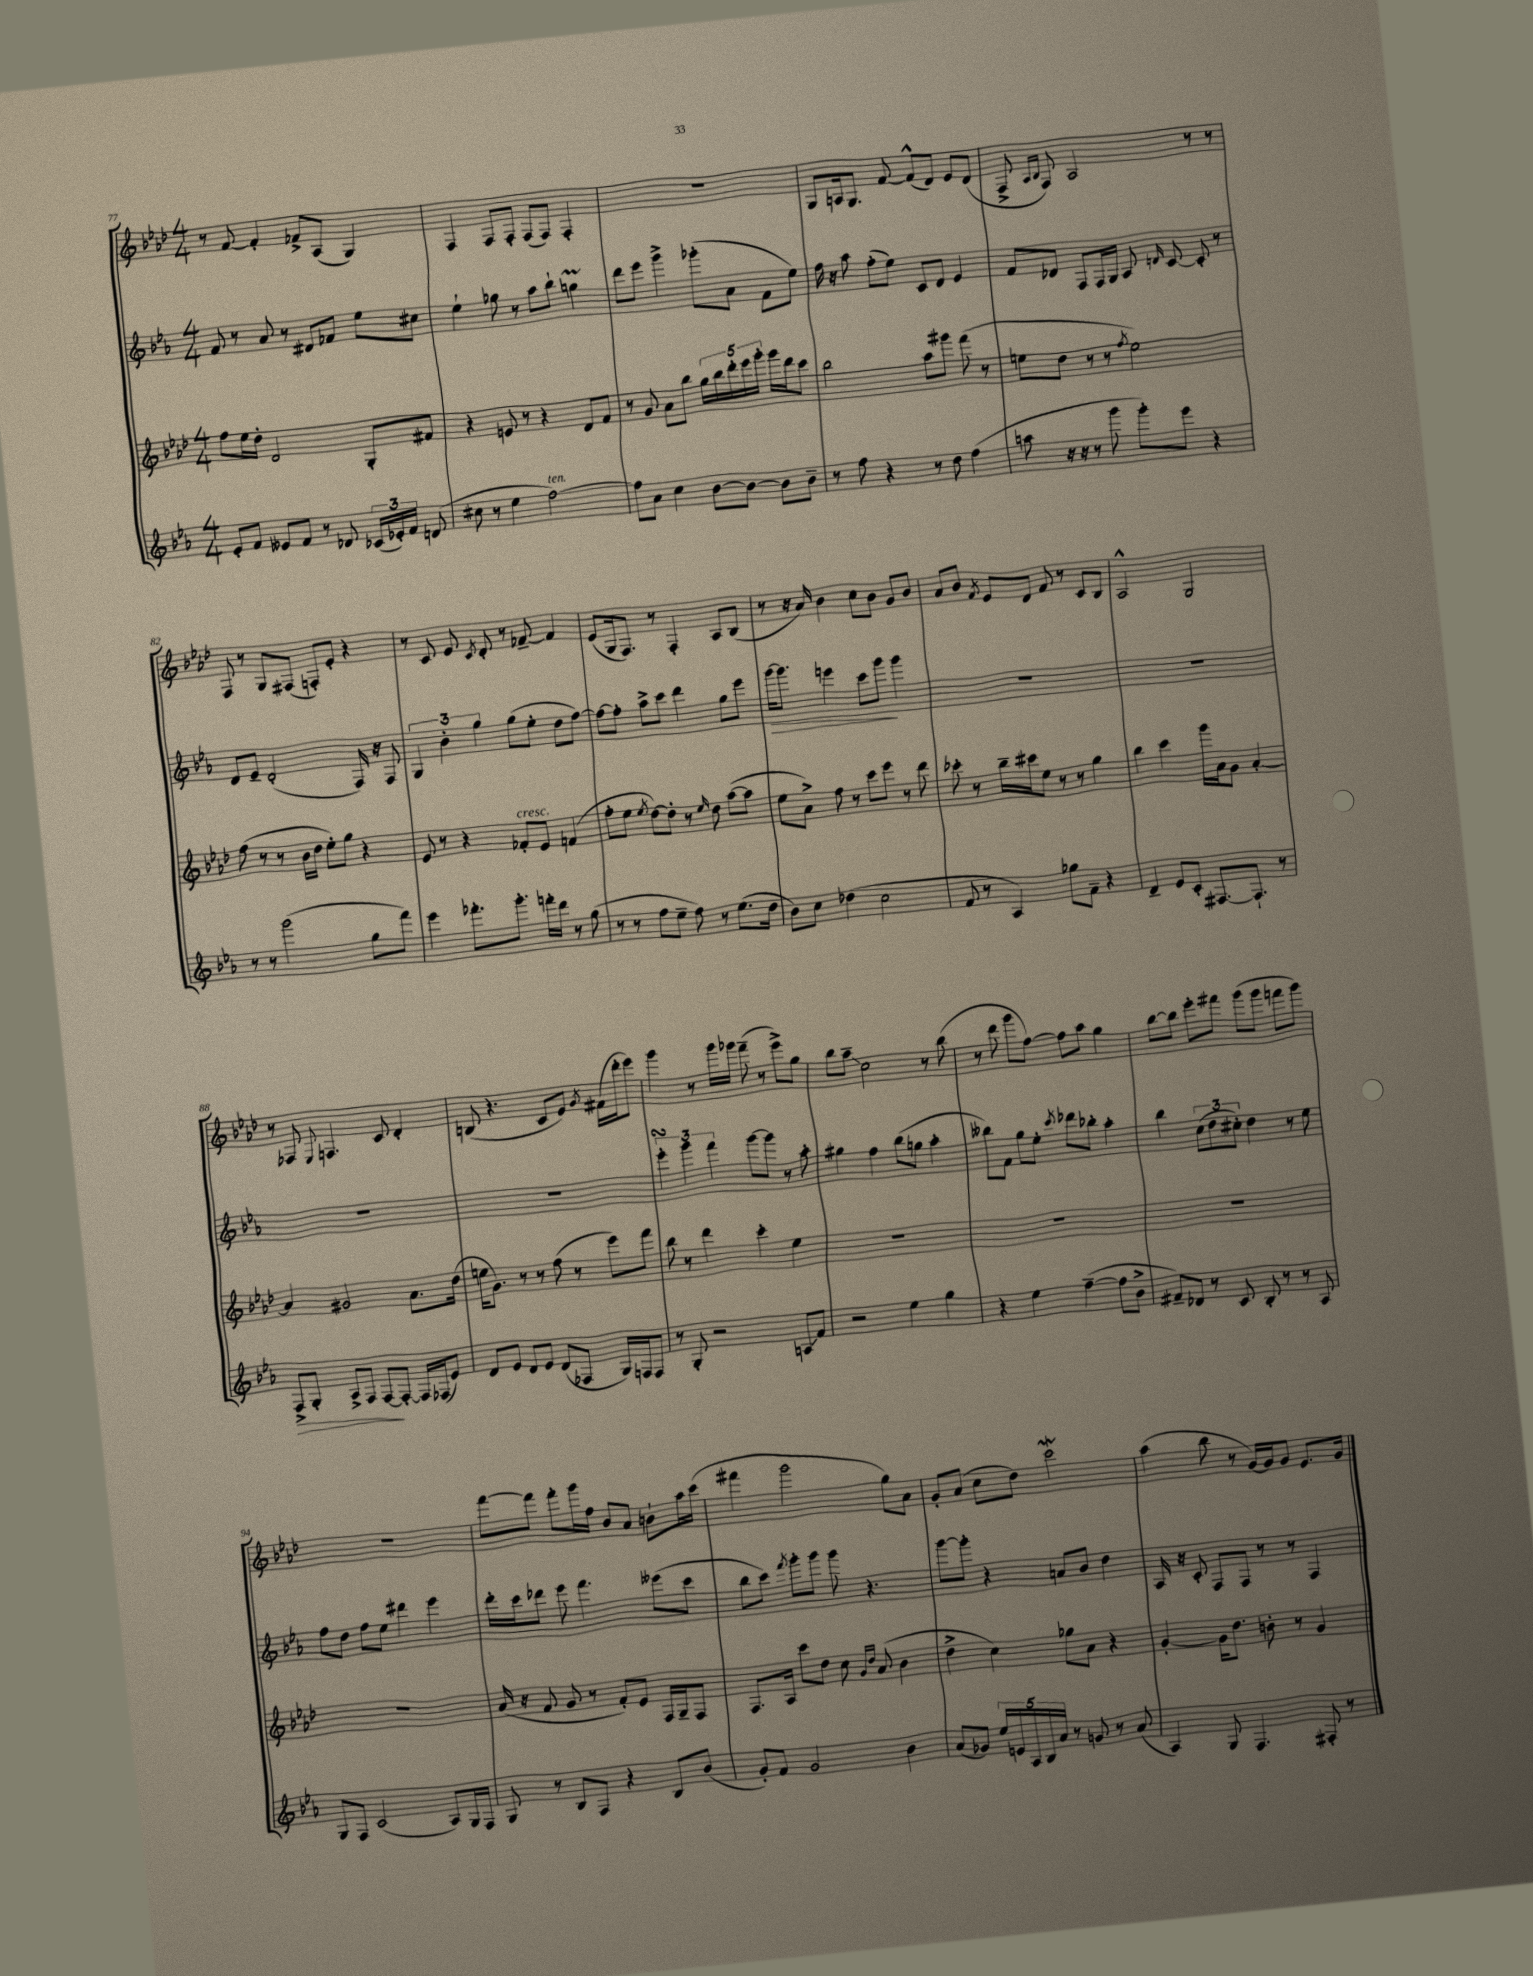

**kern	**kern	**kern	**kern
*staff4	*staff3	*staff2	*staff1
*clefG2	*clefG2	*clefG2	*clefG2
*k[b-e-a-]	*k[b-e-a-d-]	*k[b-e-a-]	*k[b-e-a-d-]
*M4/4	*M4/4	*M4/4	*M4/4
8e-'	8ff	8f	8r
8f	16ee-	8r	[8f
.	16dd-'	.	.
8e--	2d-	8a-	4f']
8f	.	8r	.
8r	.	8d#	8f-^
8d-	.	8f-	(8A-
(24c-	8G'	8ee-	4G)
24e-')	.	.	.
24f	.	.	.
(8d	8f#	8cc#	.
=	=	=	=
8cc#	4r	4ee-`	4F
8r	.	.	.
4ee-	8e	8gg-	8F
.	8r	8r	8F'
[2ff)	4r	8aa-	(8F
.	.	8bb-`	8F)
.	8d-	4gg	4F'
.	8f	.	.
=	=	=	=
8ff]	8r	8ddd	1r
8a-	8g	8eee-	.
4cc	8a-	4ggg^	.
.	8bb-	.	.
[8b-	20gg	(8ggg-'	.
.	20bb-	.	.
.	20ddd-'	.	.
8b-_	.	8a-	.
.	20eee-	.	.
.	20ggg'	.	.
8b-]	16ggg	8f	.
.	16ddd-	.	.
8b-~	8ccc	8ee-)	.
=	=	=	=
8r	2bb-	16ff	8G
.	.	16r	.
8ff	.	8aa-	16A
.	.	.	8.G
4r	.	(8ff'	.
.	.	8ee-)	[8f
8r	8aa-	8c	(8f^^]
8dd	8ggg#	8d	8d-)
(4ff	(8fff	4e-	8e-
.	8r	.	(8d-
=	=	=	=
8aa	8ee	8f	8F^
.	.	.	16qqA-
.	.	.	16qqB-
16r	8dd-	8d-	8F)
16r	.	.	.
8r	8r	8F	2A-
8ggg	8r	16F	.
.	.	16G	.
.	8qff	.	.
8ggg')	2ee)	8A-	.
.	.	16qqd	.
8eee-	.	[8c	.
4r	.	8c']	8r
.	.	8r	8r
=	=	=	=
8r	(8ff	8d	8F
8r	8r	8e-~	8r
(2ggg	8r	(2d'	8G
.	16b-	.	(8F#
.	16dd-	.	.
.	8ee-')	.	8F')
.	8gg	.	8e-'
8gg	4r	16F)	4r
.	.	16r	.
8fff)	.	8F	.
=	=	=	=
4eee-	8e-	6G	8r
.	8r	.	8c
.	.	6b-'	.
8.fff-'	4r	.	8e-
.	.	6gg	.
.	.	.	8qc
.	.	.	8d-'
8.ggg'	.	.	.
.	8f-'	(8gg	8r
16fff'	8e-	8ee-'	[8f-~
16ddd	.	.	.
8r	(4f	8dd	4f-]
(8gg	.	[8ff)	.
=	=	=	=
8r	8ff'	8ff_	(8e-
8r	8ee-	8ff']	16G
.	.	.	8.F)
.	8qee-	.	.
8ff	[8dd-)	8aa-^	.
8ee-~	8dd-']	8ccc	8r
8ff)	8r	4ddd	4F'
.	16qqee-	.	.
8r	8dd-	.	.
(8.ee-	([8aa-	8gg	8A-
.	8aa-]	8eee-	(8B-
16dd	.	.	.
=	=	=	=
8b-)	8ee-	[16ggg	8r
.	.	8.ggg]	.
8cc	8a-^)	.	16r
.	.	.	16a-)
(4dd-	8ff	4eee	4b-
.	8r	.	.
2cc	8ccc	8ccc	8cc
.	8eee-	8ggg	8b-
.	8r	4ggg	8g
.	8ddd-	.	8b-
=	=	=	=
8f	8ccc-'	1r	8a-
8r	8r	.	8b-
.	.	.	8qf
4A-)	16bb-~	.	8e-
.	16ccc#	.	.
.	8ee-	.	8d-
8gg-	8r	.	8f
8f~	8r	.	8r
4r	4gg	.	8c
.	.	.	8B-
=	=	=	=
4d~	4bb-	1r	2A-^^
8e-	4ccc	.	.
8c'	.	.	.
[8.F#	16ggg	.	2G
.	16a-	.	.
.	8g	.	.
8.F#`]	.	.	.
.	[4a-'	.	.
8r	.	.	.
=	=	=	=
8F^	4a-]	1r	8r
8G'	.	.	8F-
.	.	.	8qqE-
8A-^	2g#	.	4.F
8F	.	.	.
[8F	.	.	.
8F'_	.	.	8c
16F]	8.a-	.	4d-'
(16F-	.	.	.
8e-)	.	.	.
.	(16dd-	.	.
=	=	=	=
8d	16ee	1r	(8B
.	8.g)	.	.
8e-	.	.	4.r
8d	8r	.	.
8e-	8r	.	.
(8d	(8ff	.	8c
8F-	8r	.	8e-)
.	.	.	8qg
16G)	8eee-)	.	(16f#
16F	.	.	16ddd-'
8F	8fff	.	8eee-)
=	=	=	=
8r	8bb-	6eee-'	4ggg
8G'	8r	.	.
.	.	6ggg	.
2r	4ddd-	.	8r
.	.	6fff	.
.	.	.	16ggg
.	.	.	16ggg-
.	4ccc'	[8ggg	(8fff~
.	.	8ggg]	8r
8A	4ee-	8r	8eee-^)
8f	.	8aa-'	8gg
=	=	=	=
2r	1r	4gg#	8bb-
.	.	.	8aa-~
.	.	4ff	2cc
4ee-	.	(8bb-	.
.	.	8gg	.
4gg	.	4aa-'	8r
.	.	.	(8bb-
=	=	=	=
4r	1r	8bb--)	8r
.	.	8f	8ddd-
4ee-	.	8gg	8ggg
.	.	8ee-'	[8ff)
.	.	8qccc	.
([4ff~	.	8ddd-	8ff]
.	.	8bb-'	8aa-
8ff]	.	4aa-'	4gg
8b-^	.	.	.
=	=	=	=
8f#~)	1r	4bb-	[8bb-
8d-	.	.	8bb-]
8r	.	(12cc	8eee-'
.	.	12dd	.
8c	.	.	8fff#
.	.	12cc#')	.
8B-'	.	4dd	(8ggg
8r	.	.	8ggg
8r	.	8r	8fff
8A-	.	8ee-	8ggg)
=	=	=	=
8G	1r	8ff	1r
8F	.	8dd	.
(2c	.	8ff	.
.	.	8ee-	.
.	.	4ddd#	.
8A-)	.	4eee-	.
16G	.	.	.
16F	.	.	.
=	=	=	=
8G	(16a-	16ddd'	[8fff
.	16r	16ccc	.
8r	8f	8ddd-	8fff]
8B-	8g	8eee-	8fff'
8F	8r	4.fff	16ggg
.	.	.	16ff
4r	8f')	.	8b-
.	8e-	.	8a-
8B-	16F	(8eee--	8b`
.	16G~	.	.
(8b-	8F	8ccc	16aa-
.	.	.	(16ccc
=	=	=	=
8g')	8.F	8bb-	4fff#
8f	.	8ccc)	.
.	16A-	.	.
.	.	8qfff	.
2g	8ccc	8ggg'	2ggg
.	8dd-	8ggg	.
.	8cc	8ggg	.
.	16qqg	.	.
.	16qqdd-	.	.
.	(8a-	4.r	.
4b-	4b-	.	8gg)
.	.	.	8a-
=	=	=	=
(8a-	4dd-^	[8ggg	8g'
8g-)	.	8ggg']	(8a-
20ee-	4cc)	4r	8cc
20e	.	.	.
20A-	.	.	.
.	.	.	8dd-)
20B-	.	.	.
20a-	.	.	.
8r	8gg-	8a	2ccc
8g	8a-	8b-	.
8r	4r	4dd	.
(8a-	.	.	.
=	=	=	=
4A-)	[4g'	16A-	(4aa-
.	.	16r	.
.	.	8c'	.
8G	16g]	8F	8bb-
.	8.dd-	.	.
4.F	.	8F	8r
.	8b'	8r	[16g)
.	.	.	16g]
.	8r	8r	8g
8F#'	4g	4F	8.e-
8r	.	.	.
.	.	.	16g
==	==	==	==
*-	*-	*-	*-
